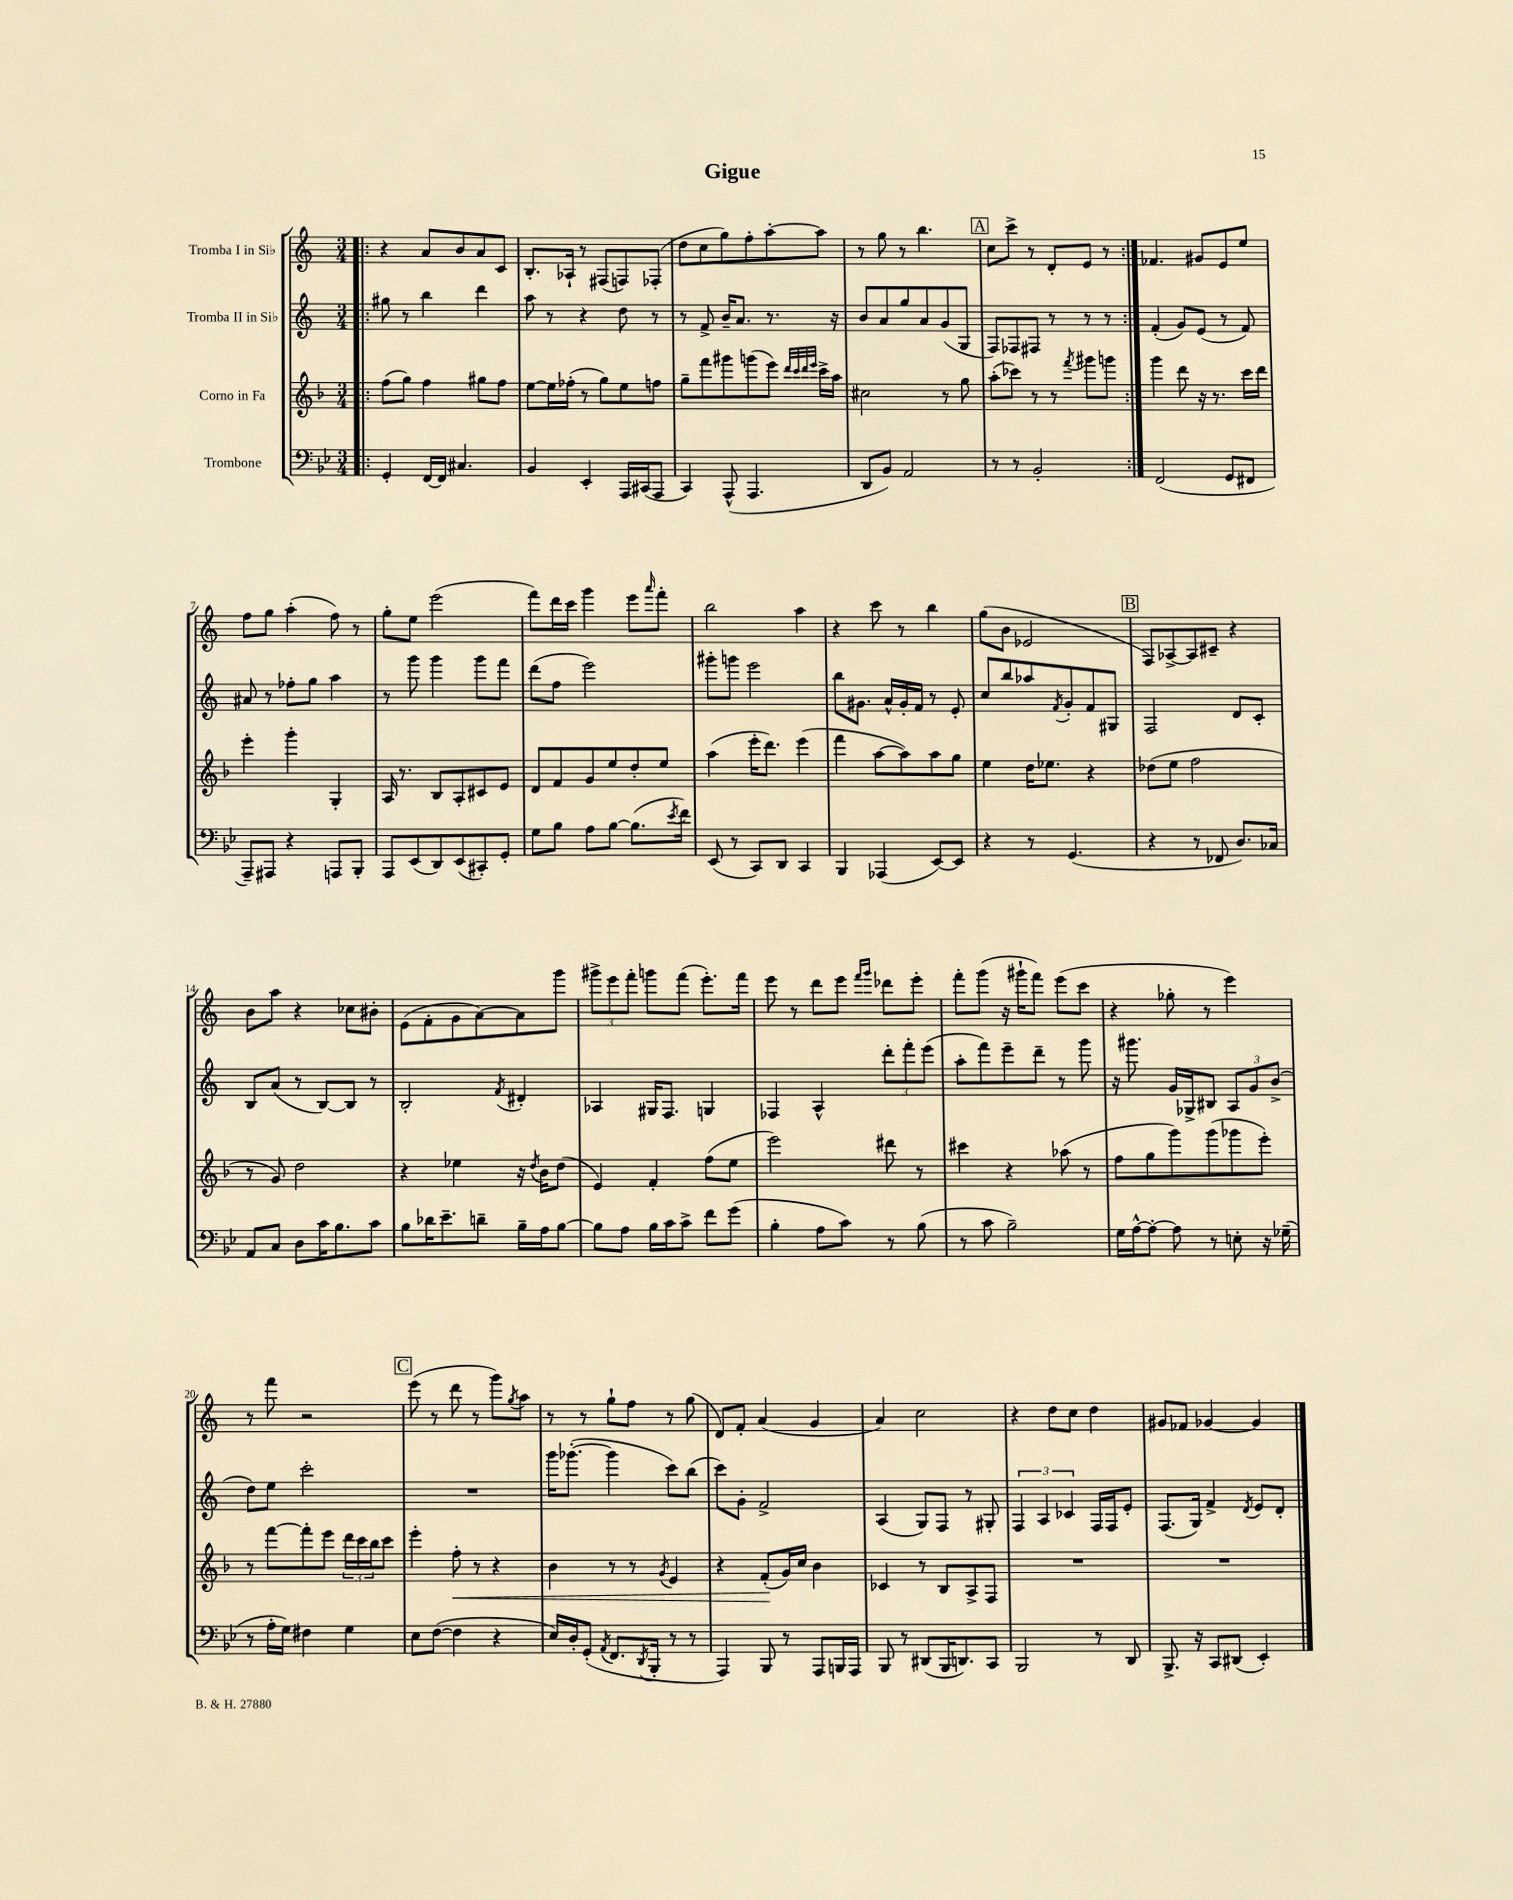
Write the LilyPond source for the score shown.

\header { title = "Gigue" }
<<
\new StaffGroup <<
\new Staff = "s0" \with { instrumentName = "Tromba I in Sib" } {
    \clef treble \key c \major \numericTimeSignature \time 3/4
    \repeat volta 2 { \bar ".|:" r4 a'8 b'8 a'8 c'8 |
    b8.-. aes16-! r8 fis8( f8) fes8-.( |
    d''8 c''8 g''8) f''8-. a''8~-. a''8 |
    r8 g''8 r8 b''4. |
    \mark \markup { \box "A" } c''8 c'''8-> r8 d'8-. e'8 r8 | }
    fes'4. gis'8 e'8 e''8 |
    f''8 g''8 a''4-.( f''8) r8 |
    g''8-. e''8 e'''2( |
    f'''8) d'''16 c'''16 g'''4 e'''8 \grace { a'''16 } f'''8-. |
    b''2 a''4 |
    r4 c'''8 r8 b''4 |
    g''8( b'8 ees'2 |
    \mark \markup { \box "B" } f8) aes8~-> aes8 cis'8-- r4 |
    b'8 a''8 r4 ces''8 bis'8-. |
    e'8( f'8-. g'8 a'8~) a'8 g'''8 |
    \tuplet 3/2 { gis'''8-> e'''8 f'''8-. } g'''8 f'''8( e'''8.-.) f'''16 |
    e'''8 r8 d'''8 e'''8 \grace { f'''16 g'''16 } des'''8 e'''8-. |
    f'''8-. g'''8( r16 gis'''16-! f'''8) e'''8( c'''8 |
    r4 ges''8-. r8 e'''4) |
    r8 f'''8 r2 |
    \mark \markup { \box "C" } e'''8( r8 d'''8 r8 g'''8) \acciaccatura { g''8 } a''8 |
    r8 r8 g''8-! f''8 r8 g''8( |
    d'8) f'8-. a'4( g'4 |
    a'4) c''2 |
    r4 d''8 c''8 d''4 |
    gis'8 fes'8 ges'4~ ges'4 \bar "|." |
}
\new Staff = "s1" \with { instrumentName = "Tromba II in Sib" } {
    \clef treble \key c \major \numericTimeSignature \time 3/4
    \repeat volta 2 { \bar ".|:" gis''8 r8 b''4 d'''4 |
    a''8 r8 r4 d''8 r8 |
    r8 f'8-> b'16-- a'8. r8. r16 |
    b'8 a'8 g''8 a'8 g'8( g8 |
    \mark \markup { \box "A" } f8) fes8 fis8 r8 r8 r8 | }
    f'4-.( g'8) e'8( r8 f'8) |
    ais'8 r8 fes''8-. g''8 a''4 |
    r8 g'''8 g'''4 g'''8 f'''8 |
    d'''8( f''8 e'''2) |
    gis'''8-. g'''8 e'''2 |
    b''8 gis'8. a'16-^ gis'16-. f'16 r8 e'8-. |
    c''8 b''8 aes''8 \acciaccatura { f'8 } g'8-. f'8 gis8 |
    \mark \markup { \box "B" } f2 d'8 c'8-. |
    b8 a'8( r8 b8~) b8 r8 |
    b2-. \acciaccatura { f'8 } dis'4-. |
    aes4 gis16 f8. g4 |
    fes4 a4-^ \tuplet 3/2 { d'''8-. f'''8-. e'''8( } |
    a''8-. f'''8) e'''8-- d'''8-- r8 g'''8 |
    r16 gis'''8. g'16 ges16-> bis8 \tuplet 3/2 { a8 g'8 b'8->( } |
    d''8) e''8 c'''2-. |
    \mark \markup { \box "C" } R2. |
    g'''16 ges'''8.~-.( ges'''4 c'''8) b''8( |
    c'''8) g'8-. f'2-> |
    a4( g8) f8 r8 gis8-. |
    \tuplet 3/2 { f4 a4 ces'4 } f16 f16 e'8-. |
    f8.( g16) f'4-> \acciaccatura { d'8 } e'8 d'8-. \bar "|." |
}
\new Staff = "s2" \with { instrumentName = "Corno in Fa" } {
    \clef treble \key f \major \numericTimeSignature \time 3/4
    \repeat volta 2 { \bar ".|:" f''8( g''8) f''4 gis''8 f''8 |
    e''8~ e''16 fes''16-.( r8 g''8) e''8 f''8 |
    g''8-- f'''8 gis'''8 g'''8( e'''8) \grace { d'''32 c'''32 d'''32 e'''32 } c'''16-> a''16 |
    cis''2 r8 g''8 |
    \mark \markup { \box "A" } a''8-.( ces'''8) r8 r8 \acciaccatura { f'''8 } gis'''8 g'''8 | }
    g'''4 d'''8 r16 r8. c'''16 d'''16 |
    e'''4-. g'''4-. g4-. |
    a16 r8. bes8 a8-. cis'8 e'8 |
    d'8 f'8 g'8 e''8 d''8-. e''8 |
    a''4( e'''16-. d'''8.) e'''4( |
    f'''4 a''8~ a''8) a''8 g''8 |
    e''4 d''16 ees''8. r4 |
    \mark \markup { \box "B" } des''8( e''8 f''2 |
    r8 g'8) d''2 |
    r4 ees''4 r16 \acciaccatura { d''8 } bes'16 d''8( |
    e'4) f'4-. f''8( e''8 |
    e'''2) dis'''8 r8 |
    cis'''4 r4 aes''8( r8 |
    f''8 g''8 g'''8) g'''8( ges'''8 e'''8-.) |
    r8 f'''8~ f'''8-. e'''8 \tuplet 3/2 { d'''16 c'''16 bes''16 } c'''8 |
    \mark \markup { \box "C" } e'''4-. f''8-.\< r8 r4 |
    bes'4 r8 r8 \acciaccatura { g'8 } e'4 |
    r4 f'8-.\!( g'16) c''16 bes'4 |
    ces'4 r8 bes8 a8-> f8 |
    R2. |
    R2. \bar "|." |
}
\new Staff = "s3" \with { instrumentName = "Trombone" } {
    \clef bass \key bes \major \numericTimeSignature \time 3/4
    \repeat volta 2 { \bar ".|:" g,4-. f,16~ f,16 cis4. |
    bes,4 ees,4-. a,,16 cis,16( a,,8 |
    c,4) a,,8-^( a,,4. |
    d,8 bes,8) a,2 |
    \mark \markup { \box "A" } r8 r8 bes,2-. | }
    f,2( g,8 fis,8 |
    a,,8--) ais,,8 r4 a,,8 bes,,8-. |
    a,,8 ees,8( d,8) ees,8( cis,8-.) g,8-. |
    g8 bes8 a8 bes8~ bes8.( \acciaccatura { ees'8 } f'16) |
    ees,8( r8 c,8) d,8 c,4 |
    bes,,4 aes,,4( ees,8~) ees,8 |
    r4 r8 g,4.( |
    \mark \markup { \box "B" } r4 r8 fes,8 d8.) ces16 |
    a,8 c8 d8 c'16 bes8. c'8 |
    bes8 des'16 ees'8.-- d'8-- bes16-- a16 bes8~ |
    bes8 a8 bes16 c'16 c'8-> f'8 g'8( |
    bes4-. a8 c'8) r8 bes8( |
    r8 c'8 bes2--) |
    g16 a16~-^ a8~-. a8 r8 e8-. r16 ges16--( |
    r8 a16-. g16) fis4 g4 |
    \mark \markup { \box "C" } ees8 f8~( f4 r4 |
    ees16) d16-. g,8-.( \acciaccatura { a,8 } f,8. \acciaccatura { d,8 } bes,,16-. r8 r8 |
    a,,4) bes,,8 r8 a,,8 b,,16 a,,16 |
    bes,,8 r8 dis,8( bes,,16 d,8.) c,8 |
    bes,,2 r8 d,8 |
    bes,,8.-> r16 c,8 dis,8( ees,4-.) \bar "|." |
}
>>
>>
